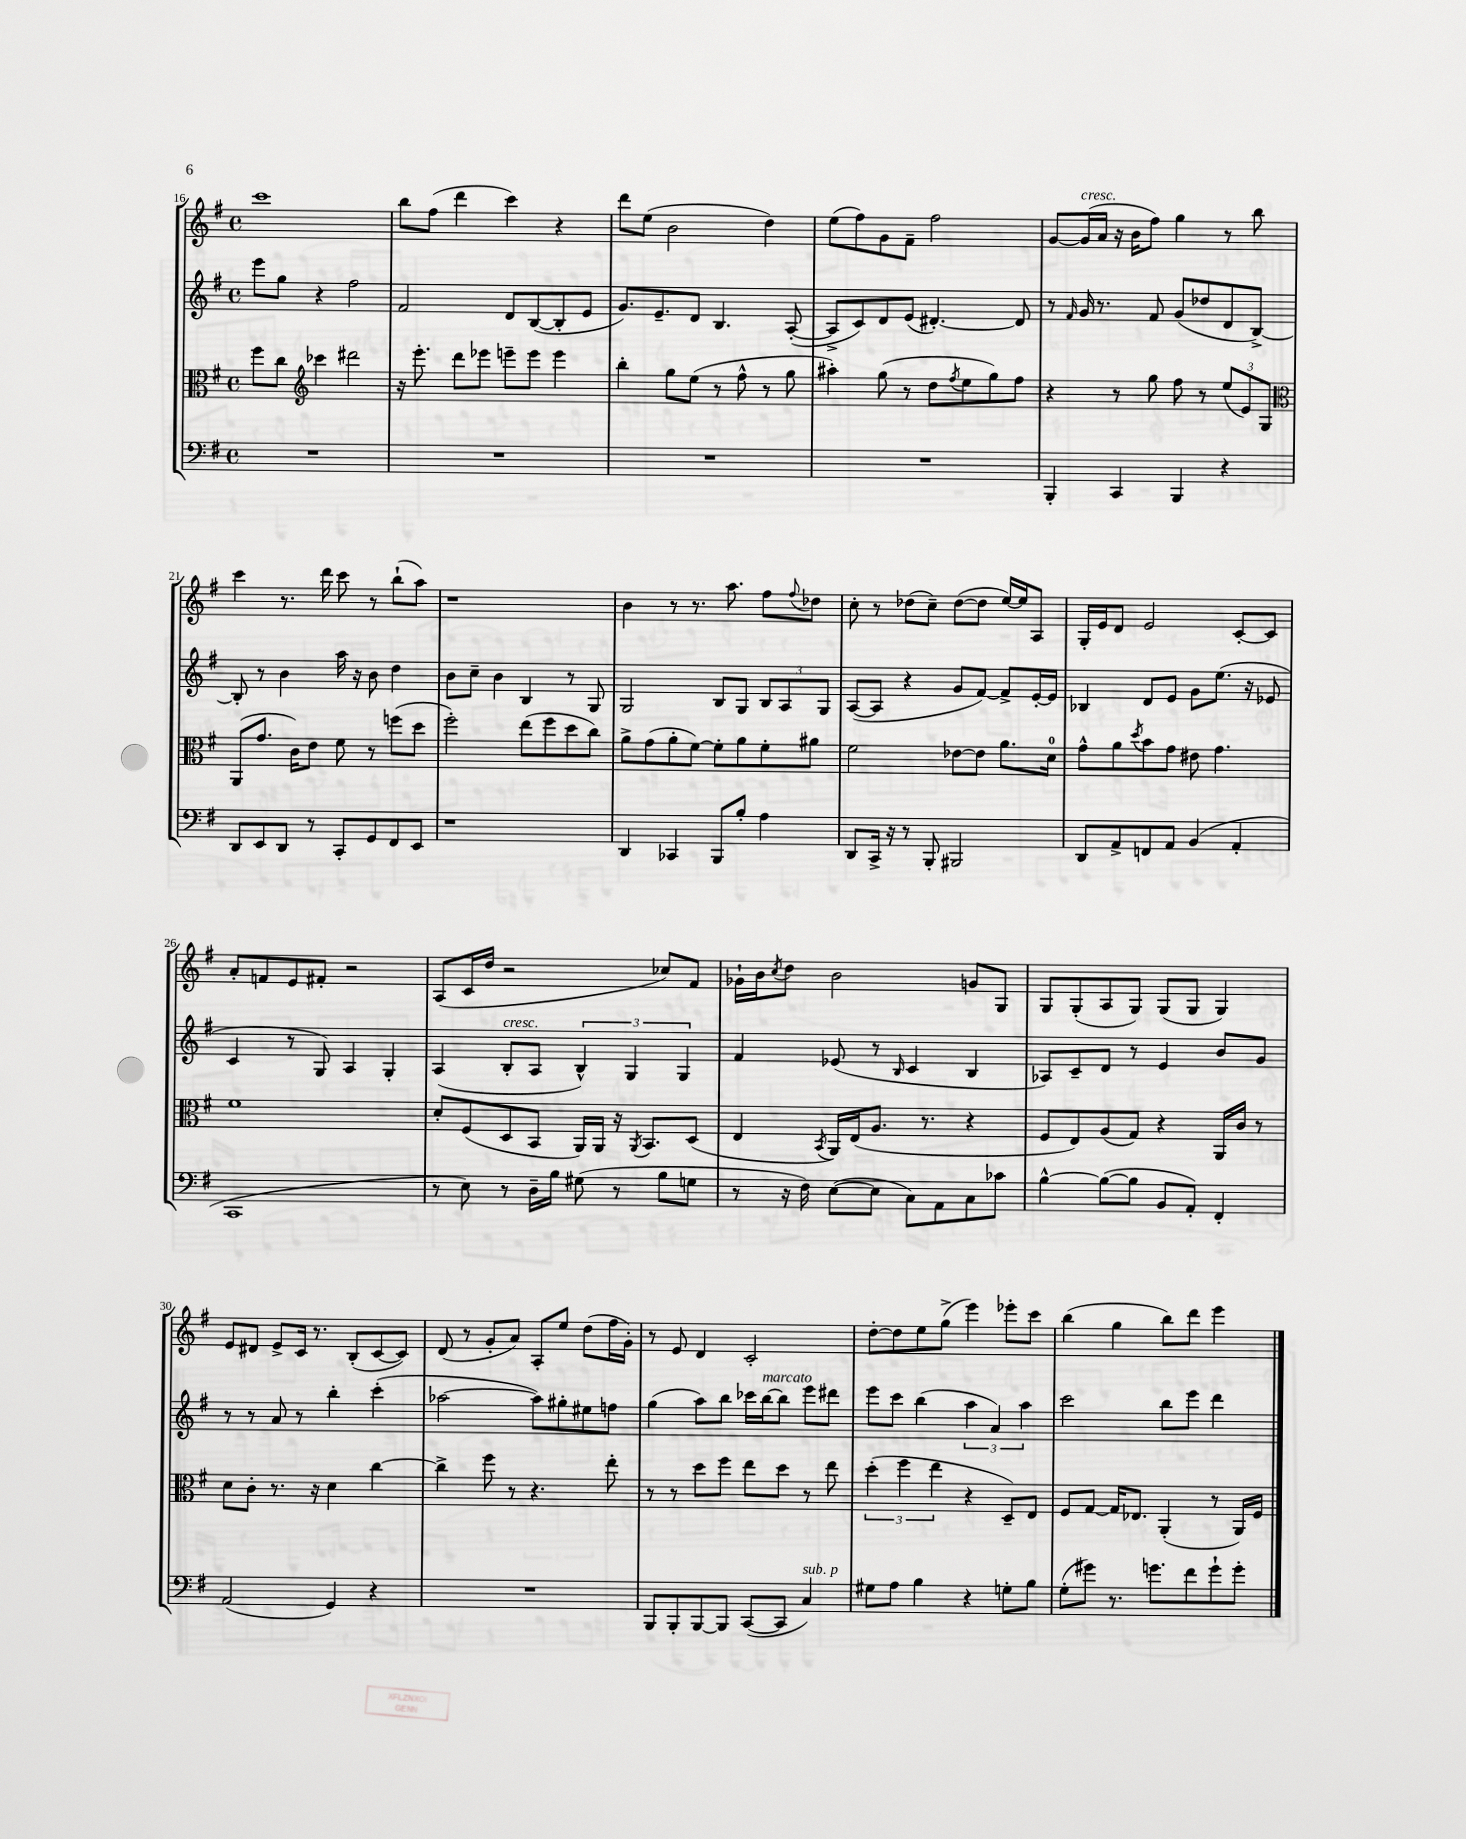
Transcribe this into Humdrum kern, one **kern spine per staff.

**kern	**kern	**kern	**kern
*staff4	*staff3	*staff2	*staff1
*clefF4	*clefC3	*clefG2	*clefG2
*k[f#]	*k[f#]	*k[f#]	*k[f#]
*M4/4	*M4/4	*M4/4	*M4/4
*met(c)	*met(c)	*met(c)	*met(c)
1r	8ff#	8eee	1ccc
.	8cc	8gg	.
*	*clefG2	*	*
.	4ccc-	4r	.
.	2ddd#	2ff#	.
=	=	=	=
1r	16r	2f#	8bb
.	8.eee'	.	.
.	.	.	(8ff#
.	8ddd	.	4ddd
.	8eee-	.	.
.	8eee~	8d	4ccc)
.	8eee	([8B	.
.	4eee	8B']	4r
.	.	8e	.
=	=	=	=
1r	4bb'	8.g)	8ddd
.	.	.	(8ee
.	.	8.e~	.
.	8gg	.	2b
.	(8ee	8d	.
.	8r	4.B	.
.	8ff#^^	.	.
.	8r	.	4dd)
.	8gg	([8A'	.
=	=	=	=
1r	4aa#')	8A^]	(8ee
.	.	8c)	8ff#)
.	(8gg	8d	8g
.	8r	(8e	8f#~
.	8dd	[4.d#')	2ff#
.	8qff#	.	.
.	8ee	.	.
.	8gg)	.	.
.	8ff#	8d#]	.
=	=	=	=
4BBB'	4r	8r	[8g
.	.	16qqf#	.
.	.	16g	(16g]
.	.	8.r	16a
4CC	8r	.	16r
.	.	.	16b
.	8gg	8f#	8ff#)
4BBB	8ff#	(8g	4gg
.	8r	8dd-	.
4r	(12ee	8d	8r
.	12e)	.	.
.	.	[8B^)	8bb
.	12G	.	.
=	=	=	=
*	*clefC3	*	*
8DD	(8AA	8B']	4ccc
8EE	8.g	8r	.
8DD	.	4b	8.r
.	16c)	.	.
8r	8e	.	.
.	.	.	16ddd
8CC'	8f#	16aa	8ccc
.	.	16r	.
8GG	8r	8b	8r
8FF#	(8ff	4dd	(8bb`
8EE	8dd	.	8aa)
=	=	=	=
1r	2ff#')	8b	1r
.	.	8cc~	.
.	.	4b	.
.	(8ee	4B	.
.	8ff#	.	.
.	8dd	8r	.
.	8cc)	8G	.
=	=	=	=
4DD	8a^	2G	4b
.	(8g	.	.
4CC-	8a'	.	8r
.	[8f#)	.	8.r
8BBB	8f#']	8B	.
.	.	.	8.aa
8B'	8a	8G	.
4A	8f#'	12B	8ff#
.	.	12A	.
.	.	.	8qqff#
.	8a#	.	8dd-
.	.	12G	.
=	=	=	=
8DD	2f#	([8A	8cc'
16CC^	.	8A]	8r
16r	.	.	.
8r	.	4r	(8dd-
8BBB'	.	.	8cc~)
2BBB#	[8e-	8g	([8dd-
.	8e-]	[8f#)	8dd-]
.	8.a	8f#^]	[16ee)
.	.	.	16ee]
.	.	[16e'	8A
.	16d	16e]	.
=	=	=	=
8DD	8g^^	4B-	16G'
.	.	.	16e
8AA^	8a	.	8d
.	8qdd	.	.
8FF	8b	8d	2e
8AA	8g	8e	.
(4BB	8e#	8g	.
.	4.g	(8.ee	.
4AA'	.	.	[8c'
.	.	16r	.
.	.	8e-	8c]
=	=	=	=
1CC	1f#	4c	8a'
.	.	.	8f
.	.	8r	8e
.	.	8G)	8f#'
.	.	4A	2r
.	.	4G'	.
=	=	=	=
8r	8d'	(4A	(8A
8E)	(8F#	.	16c
.	.	.	16dd
8r	8D	8B'	2r
16D~	8BB	8A	.
16B	.	.	.
(8G#	16AA)	6B^^)	.
.	16AA	.	.
8r	16r	.	.
.	.	6G	.
.	8qAA	.	.
.	8.BB	.	.
8B	.	.	8cc-)
.	.	6G	.
8G	(8D	.	8f#
=	=	=	=
8r	4E	4f#	16g-`
.	.	.	16b
.	.	.	8qcc
16r	.	.	8dd
16F#)	.	.	.
.	8qBB	.	.
([8E	16AA)	(8e-	2b
.	(16E	.	.
8E]	8.A	8r	.
.	.	16qqB	.
8C)	.	4c	.
.	8.r	.	.
8AA	.	.	.
8C	4r	4B	8g
8c-	.	.	8G
=	=	=	=
[4B^^	8F#	8A-)	8G
.	8E)	8c~	(8G'
(8B_	(8A	8d	8A
8B]	8G)	8r	8G)
8BB	4r	4e	(8G
8AA')	.	.	8G
4FF#'	16AA	8b	4G)
.	16c	.	.
.	8r	8g	.
=	=	=	=
(2AA	8d	8r	8e
.	8c'	8r	8d#
.	8.r	8a	8e^
.	.	8r	16c
.	16r	.	8.r
4GG)	4d	4bb'	.
.	.	.	(8B'
4r	[4cc	(4ccc'	[8c
.	.	.	8c])
=	=	=	=
1r	4cc^]	[2aa-	(8d
.	.	.	8r
.	8ff#	.	8g'
.	8r	.	8a)
.	4.r	8aa-])	8A'
.	.	8gg#'	8ee
.	.	8ee#	(8dd
.	8ee'	8ff	16ff#
.	.	.	16g')
=	=	=	=
8BBB	8r	(4gg	8r
8BBB'	8r	.	8e
[8BBB	8dd	8aa)	4d
8BBB]	8ff#	8bb	.
([8CC	8ee	16ccc-	2c'
.	.	[16bb	.
8CC]	8dd	8bb]	.
4C)	8r	8eee	.
.	8ee	8ddd#	.
=	=	=	=
8G#	(6dd'	8eee	[8dd'
8A	.	8ccc	8dd]
.	6ff#	.	.
4B	.	(4bb	8ee
.	6ee	.	.
.	.	.	(8gg^
4r	4r	6aa	4eee)
.	.	6a)	.
8G'	8D~)	.	8eee-'
.	.	6aa	.
8B	8E	.	8ccc
=	=	=	=
(8G'	8F#	2ccc	(4bb
8g#)	[8G	.	.
8.r	16G]	.	4gg
.	8.E-	.	.
8.g	.	.	.
.	(4AA'	8bb	8bb)
8f#	.	8eee	8ddd
8g`	8r	4ddd	4eee
8g'	16AA)	.	.
.	16F#	.	.
==	==	==	==
*-	*-	*-	*-
